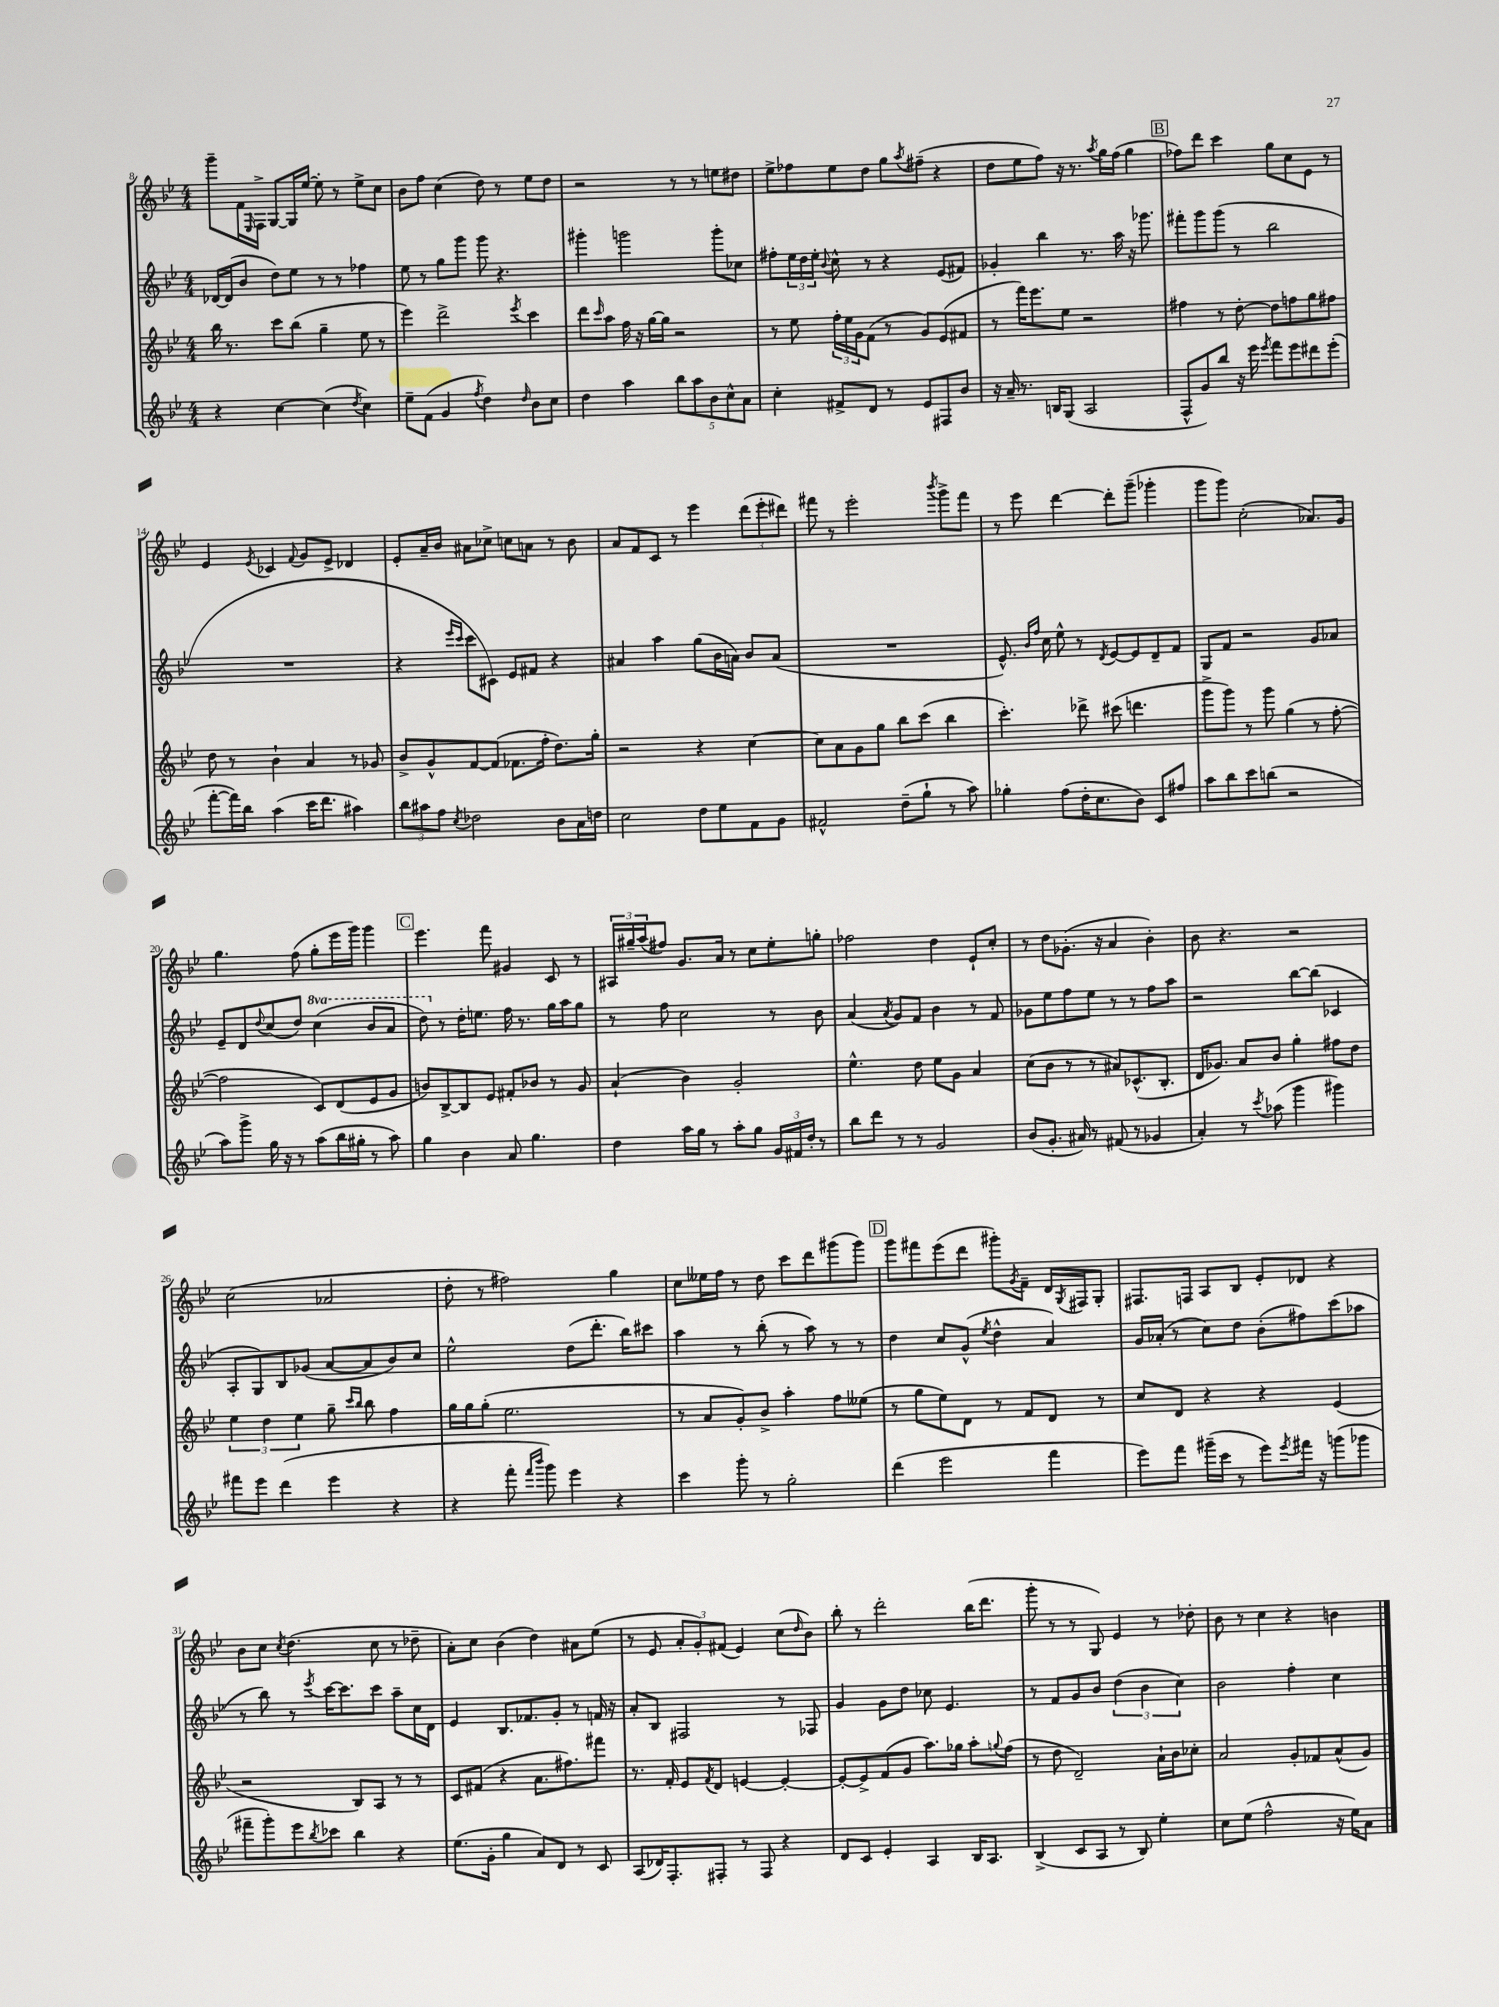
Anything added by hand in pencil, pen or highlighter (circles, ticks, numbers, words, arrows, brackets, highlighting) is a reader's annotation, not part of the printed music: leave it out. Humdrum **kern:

**kern	**kern	**kern	**kern
*staff4	*staff3	*staff2	*staff1
*clefG2	*clefG2	*clefG2	*clefG2
*k[b-e-]	*k[b-e-]	*k[b-e-]	*k[b-e-]
*M4/4	*M4/4	*M4/4	*M4/4
4r	16bb-\	[16d-/LL	8ggg~\L
.	8.r	(16d-/]J	.
.	.	8b-/J	16f\L
.	.	.	16qqE-/
.	.	.	16F^\JJ
[4cc\	8ccc\L	8dd\L)	[8G/L
.	(8bb-\J	8ee-\J	16G/]L
.	.	.	[16ee-/JJ
(4cc\]	4gg~\	8r	8ee-'\]
.	.	8r	8r
8qdd/	.	.	.
4cc\)	8ee-\	4ff-\	8ee-^\L
.	8r	.	8cc\J
=	=	=	=
8ee-~\L	4eee-\)	8ee-\	8b-\L
(8f\J	.	8r	8ff\J
4g/	2ddd^\	8gg\L	(4cc\
.	.	8ggg\J	.
8qff/	.	.	.
4dd\)	.	8ggg\	8dd\)
.	.	4.r	8r
16qqdd/	8qeee-/	.	.
8b-\L	4ccc\	.	8ee-\L
8cc\J	.	.	8dd\J
=	=	=	=
4dd\	8ddd\L	4ggg#'\	2r
.	16qqccc/	.	.
.	8aa\J	.	.
4aa\	16ff\	2ggg\	.
.	16r	.	.
.	[16gg\LL	.	.
.	16gg\]JJ	.	.
10bb-\L	2r	.	8r
10aa\	.	.	.
.	.	.	8r
10b-\	.	.	.
.	.	8ggg'\L	8ee\L
10cc^^\	.	.	.
.	.	8cc-\J	8dd#\J
10a\J	.	.	.
=	=	=	=
4cc'\	8r	8ff#'\L	8ee-^\L
.	8ee-\	24ee-\L	8ff-\
.	.	24dd\	.
.	.	24ee-'\JJ	.
.	.	8qqb-/	.
8f#^/L	24ff'\LL	8cc^^\	8ee-\
.	24ee-\	.	.
.	24g\J	.	.
8d/J	(8f\J	8r	8dd\J
8r	8r	4r	8gg\L
.	.	.	8qaa/
8e-/L	8g/L)	.	(8ff#~\J
8F#/	(8e-/	(8e-/L	4r
8b-/J	8f#/J	8f#/J)	.
=	=	=	=
16r	8r	4g-'/	8dd\L
16a~/	.	.	.
8.r	16fff\LK)	.	8ee-\
.	8.eee-\	.	.
.	.	4bb-\	8ff\J)
16B/LK	.	.	.
(8G/J	8ee-\J	.	16r
.	.	.	8.r
2A/	2r	8.r	.
.	.	.	8qaa/
.	.	.	16gg\LL
.	.	16aa\	(16ff\JJ
.	.	16r	4gg\
.	.	8.ggg-\	.
=	=	=	=
8F^^/L	4ff#\	8fff#'\L	8ff-\L)
8g/)	.	8ggg\	8ddd\J
8bb-/J	8r	(8ggg\J	4ccc\
16r	[8dd'\	8r	.
16eee-\	.	.	.
8qeee-/	.	.	.
8fff\L	8dd\]L	2bb-\	8gg\L
8eee-\	8ff\	.	8cc\
8ddd#\	8gg\	.	8e-\J
(8eee-'\J	8ff#\J	.	8r
=	=	=	=
[8fff'\L	8dd\	1r	4e-/
16fff\]L)	8r	.	.
16bb-\JJ	.	.	.
.	.	.	8qe-/
(4aa\	4b-`\	.	4c-/
.	.	.	8qqf/
16ccc\LK	4a/	.	8g/L
8.ddd\J	.	.	.
.	.	.	8e-^/J
4aa#\)	8r	.	4d-/
.	8g-/	.	.
=	=	=	=
12bb-\L	8b-^/L	4r	8e-'/L
12aa#\	.	.	.
.	8g^^/	.	16a~/L
12ff\J	.	.	.
.	.	.	16b-/JJ
.	.	16qqeee-/LL	.
8qcc/	.	16qqccc/JJ	.
2dd-\	[8f/	8ccc\L	8a#\L
.	(8f/]J	8c#\J)	8cc-^\J
.	8.f-\L	8e-/L	8cc\L
.	.	8f#/J	8a\J
.	16ff'\Jk	.	.
8b-\L	8.dd\L)	4r	8r
16a\L	.	.	8b-\
16dd\JJ	16gg'\Jk	.	.
=	=	=	=
2cc\	2r	4a#/	8a/L
.	.	.	8f/
.	.	4aa\	8c/J
.	.	.	8r
8dd\L	4r	(8gg\L	4eee-\
8ee-\	.	16b-\L	.
.	.	16a\JJ)	.
8f\	[4cc\	8b-/L	(12ddd\L
.	.	.	12eee-'\
8g\J	.	(8a/J	.
.	.	.	12ddd#\J)
=	=	=	=
2f#^^/	8cc\]L	1r	8fff#\
.	8a\	.	8r
.	8g\	.	2eee-'\
.	8gg\J	.	.
(8dd~\L	8bb-\L	.	.
8gg`\J	(8ccc\J	.	.
.	.	.	8qbbb-/
8r	4bb-\	.	8ggg^\L
8aa\)	.	.	8fff#\J
=	=	=	=
4gg-'\	4.ccc'\)	8.e-^^/)	8r
.	.	.	8eee-\
.	.	16qqb-/LL	.
.	.	16qqff/JJ	.
.	.	16cc\	.
(8ff\L	.	8ee-^^\	[4ddd\
16dd'\K	8ddd-^\	8r	.
8.cc\	.	.	.
.	.	8qd/	.
.	(8ccc#\	[8e-/L	8ddd'\]L
8b-\J)	4.ddd\	8e-/]	(8ggg~\J
8c/L	.	8d~/	4ggg-'\
8ff#/J	.	8f/J	.
=	=	=	=
8aa\L	8ggg^\L	8G/L	8ggg\L
8bb-\	8ggg\J)	8f/J	8ggg\J)
8ccc\	8r	2r	(2cc'\
(8bb\J	8ggg\	.	.
2r	(4gg\	.	.
.	8r	8g/L	8.a-/L)
.	[8ff'\	8a-/J	.
.	.	.	16g/Jk
=	=	=	=
8aa\L)	2ff\]	8e-~/L	4.gg\
8ggg^\J	.	8d/	.
.	.	8qqdd/	.
16gg\	.	(8cc/	.
16r	.	.	.
8r	.	8dd/J)	(8ff\
(8aa\L	8c/L)	(4ccc\	8gg'\L
16bb-\L	(8d/	.	16eee-\L
16gg#'\JJ	.	.	16ggg\JJ)
8r	8e-/	8bb-/L	4ggg\
8aa\)	8g/J	8aa/J	.
=	=	=	=
4gg\	8b/L)	8ddd\)	4.eee-\
.	[8B-^/	8r	.
4b-\	8B-/]	16dd'\LK	.
.	.	8.ee\J	.
.	8e-/J	.	8fff\
8a/	8f#'/L	16ff\	4g#/
.	.	8.r	.
4.gg\	8b-/J	.	.
.	8r	16gg\LL	8c/
.	.	16aa\J	.
.	8g/	8gg\J	8r
=	=	=	=
4dd\	(4a`/	8r	24A#/LL
.	.	.	24gg#~/
.	.	.	(24aa/J
.	.	8ff\	8ff#/J)
16aa\LL	4b-\)	2cc\	8.g/L
16gg\JJ	.	.	.
8r	.	.	.
.	.	.	16a/Jk
8aa'\L	2g'/	.	8r
8gg\J	.	.	8cc\L
24g/LL	.	8r	8ee-'\
24f#/	.	.	.
24dd'/JJ	.	.	.
8r	.	8b-\	8gg'\J
=	=	=	=
8bb-\L	4.ee-^^\	(4a/	2ff-\
8ddd\J	.	.	.
.	.	8qa/	.
8r	.	8g/L)	.
8r	8dd\	8f/J	.
2g/	8ee-\L	4b-\	4dd\
.	8g\J	.	.
.	4a/	8r	8e-`/L
.	.	8f/	8cc'/J
=	=	=	=
(8b-/L	(8cc\L	8g-\L	8r
8.g'/J	8b-\J	8ee-\	8dd\L
.	8r	8ff\	(8.g-'\J
16a#/)	.	.	.
8r	8r	8ee-\J	.
.	.	.	16r
(8f#/	8a#/L)	8r	4a/
8r	(8.c-^^/	8r	.
4g-/	.	8ff\L	4b-'\)
.	8.B-'/J	.	.
.	.	8aa\J	.
=	=	=	=
4a'/)	16d/LK	2r	8b-\
.	8.g-/J)	.	.
.	.	.	4.r
8r	8a/L	.	.
8qccc/	.	.	.
(8aa-\	8b-/J	.	.
4ggg\	4gg'\	[8bb-\L	2r
.	.	(8bb-\]J	.
4ggg#\)	8ff#\L	4c-/	.
.	8dd\J	.	.
=	=	=	=
8fff#\L	6ee-\	8A'/L	(2cc\
8eee-\J	.	8G/)	.
.	6dd\	.	.
(4ddd\	.	8B-/	.
.	6ee-\	.	.
.	.	(8g-/J	.
4eee-\	8gg~\	[8a/L	2a-/
.	16qqccc/LL	.	.
.	16qqbb-/JJ	.	.
.	8bb-\	8a/]	.
4r	4ff\	8b-/)	.
.	.	8cc/J	.
=	=	=	=
4r	16gg\LL	2ee-^^\	8dd'\
.	16gg\J	.	.
.	(8gg'\J	.	8r
8fff'\	2.ee-\	.	2ff#\)
16qqfff/LL	.	.	.
16qqbbb-/JJ	.	.	.
8ggg\)	.	.	.
4eee-\	.	(8dd\L	.
.	.	8.ddd'\J	.
4r	.	.	4gg\
.	.	16bb-\LK)	.
.	.	8ccc#\J	.
=	=	=	=
4ccc\	8r	4aa\	8cc\L
.	8a/L	.	16ee--\L
.	.	.	16ff\JJ
8ggg'\	8g'/)	8r	8r
8r	8b-^/J	(8bb-'\	8dd\
2gg'\	4aa'\	8r	8ccc\L
.	.	8aa\)	8ddd\
.	8ff\L	8r	(8ggg#\
.	(8ee--\J	8r	8ggg#\J)
=	=	=	=
(4ddd\	8r	4dd\	8ggg\L
.	8gg\L	.	8fff#\
2eee-\	8ee-\)	8cc/L	(8eee-\
.	8d\J	(8g^^/J	8ddd\J
.	.	8qee-/	.
.	8r	4dd^^\	8ggg#'\L)
.	.	.	8qg/
.	8f/L	.	8f~\J
4fff\	8d/J	4a/)	16d/LL
.	.	.	8qG/
.	.	.	16F#/J
.	8r	.	8G'/J
=	=	=	=
8eee-\L)	8cc/L	16g/LL	8.F#/L
.	.	(16a-'/JJ	.
8fff\J	8d/J	8r	.
.	.	.	16F/Jk
(16ggg#~\LL	4r	8cc\L)	8A/L
16ccc\JJ	.	.	.
8r	.	8dd\J	8B-/J
8eee-\L)	4r	(8b-'\L	8e-'/L
8qeee-/	.	.	.
16fff#\Jk	.	8ff#\)	8d-/J
16r	.	.	.
(8ggg\L	(4e-/	(8ccc\	4r
8ggg-\J	.	8aa-\J	.
=	=	=	=
8fff#~\L	2r	8r	8b-\L
8ggg'\)	.	8bb-\)	8cc\J
.	.	.	8qcc/
8eee-\	.	8r	(4.dd\
8qbb-/	.	8qeee-/	.
8ccc-\J	.	[16ccc\LK	.
.	.	8.ccc\]	.
4bb-\	8B-/L)	.	.
.	8A/J	8ccc\J	8cc\
4r	8r	8aa~\L	8r
.	8r	16cc\L	8dd-~\
.	.	16d\JJ	.
=	=	=	=
(8.ee-\L	8c/L	4e-/	8a'\L)
.	(8f#/J	.	8cc\J
16g'\Jk	.	.	.
4gg\	4r	8.B-/L	(4b-\
.	.	8.f-/	.
8a/L)	8.a\L	.	4dd\)
8d/J	.	8g'/J	.
.	8.ff#\)	.	.
8r	.	8r	8a#\L
8c/	8fff#\J	16f/	(8ee-\J
.	.	16r	.
=	=	=	=
(8A/L	8.r	8a'/L	8r
16d-/K)	.	8B-/J	8e-/
8.F'/	16f'/	.	.
.	8e-/L	2F#/	12a'/L
.	.	.	12g'/)
.	8qf/	.	.
8F#'/J	8d/J	.	.
.	.	.	(12f#/J
8r	[4e/	.	4e-/)
8F#/	.	.	.
4r	4e'/_	8r	(8cc\L
.	.	.	16qqdd/
.	.	8F-/	8b-\J)
=	=	=	=
8d/L	8e'/_L	4g/	8bb-'\
8c/J	8e^/]	.	8r
4e-'/	(8f/	8g\L	2ddd'\
.	8g/J	8dd\J	.
4A/	8.aa\L)	8cc-\	.
.	.	4.e-/	.
.	16gg-\Jk	.	.
16B-/LK	8aa'\L	.	(16bb-\LK
8.A/J	.	.	8.ddd\J
.	8qqgg/	.	.
.	(8ff\J	.	.
=	=	=	=
(4B-^/	8r	8r	8ggg'\
.	8dd\	8f/L	8r
8c/L	2d~/)	8g/	8r
8A/J	.	8b-/J	8G/)
8r	.	(6dd\	4e-/
8B-/)	.	.	.
.	.	6b-\	.
4ee-'\	16a`\LL	.	8r
.	16b-\J	.	.
.	.	6cc\)	.
.	8cc-'\J	.	8dd-'\
=	=	=	=
8cc\L	2a/	2b-\	8b-\
(8ee-\J	.	.	8r
2ff^^\	.	.	4cc\
.	8g'/L	4ff'\	4r
.	8f-/	.	.
16r	(8a^^/	4cc\	4b\
16ee-\LK)	.	.	.
8a\J	8g/J)	.	.
==	==	==	==
*-	*-	*-	*-
